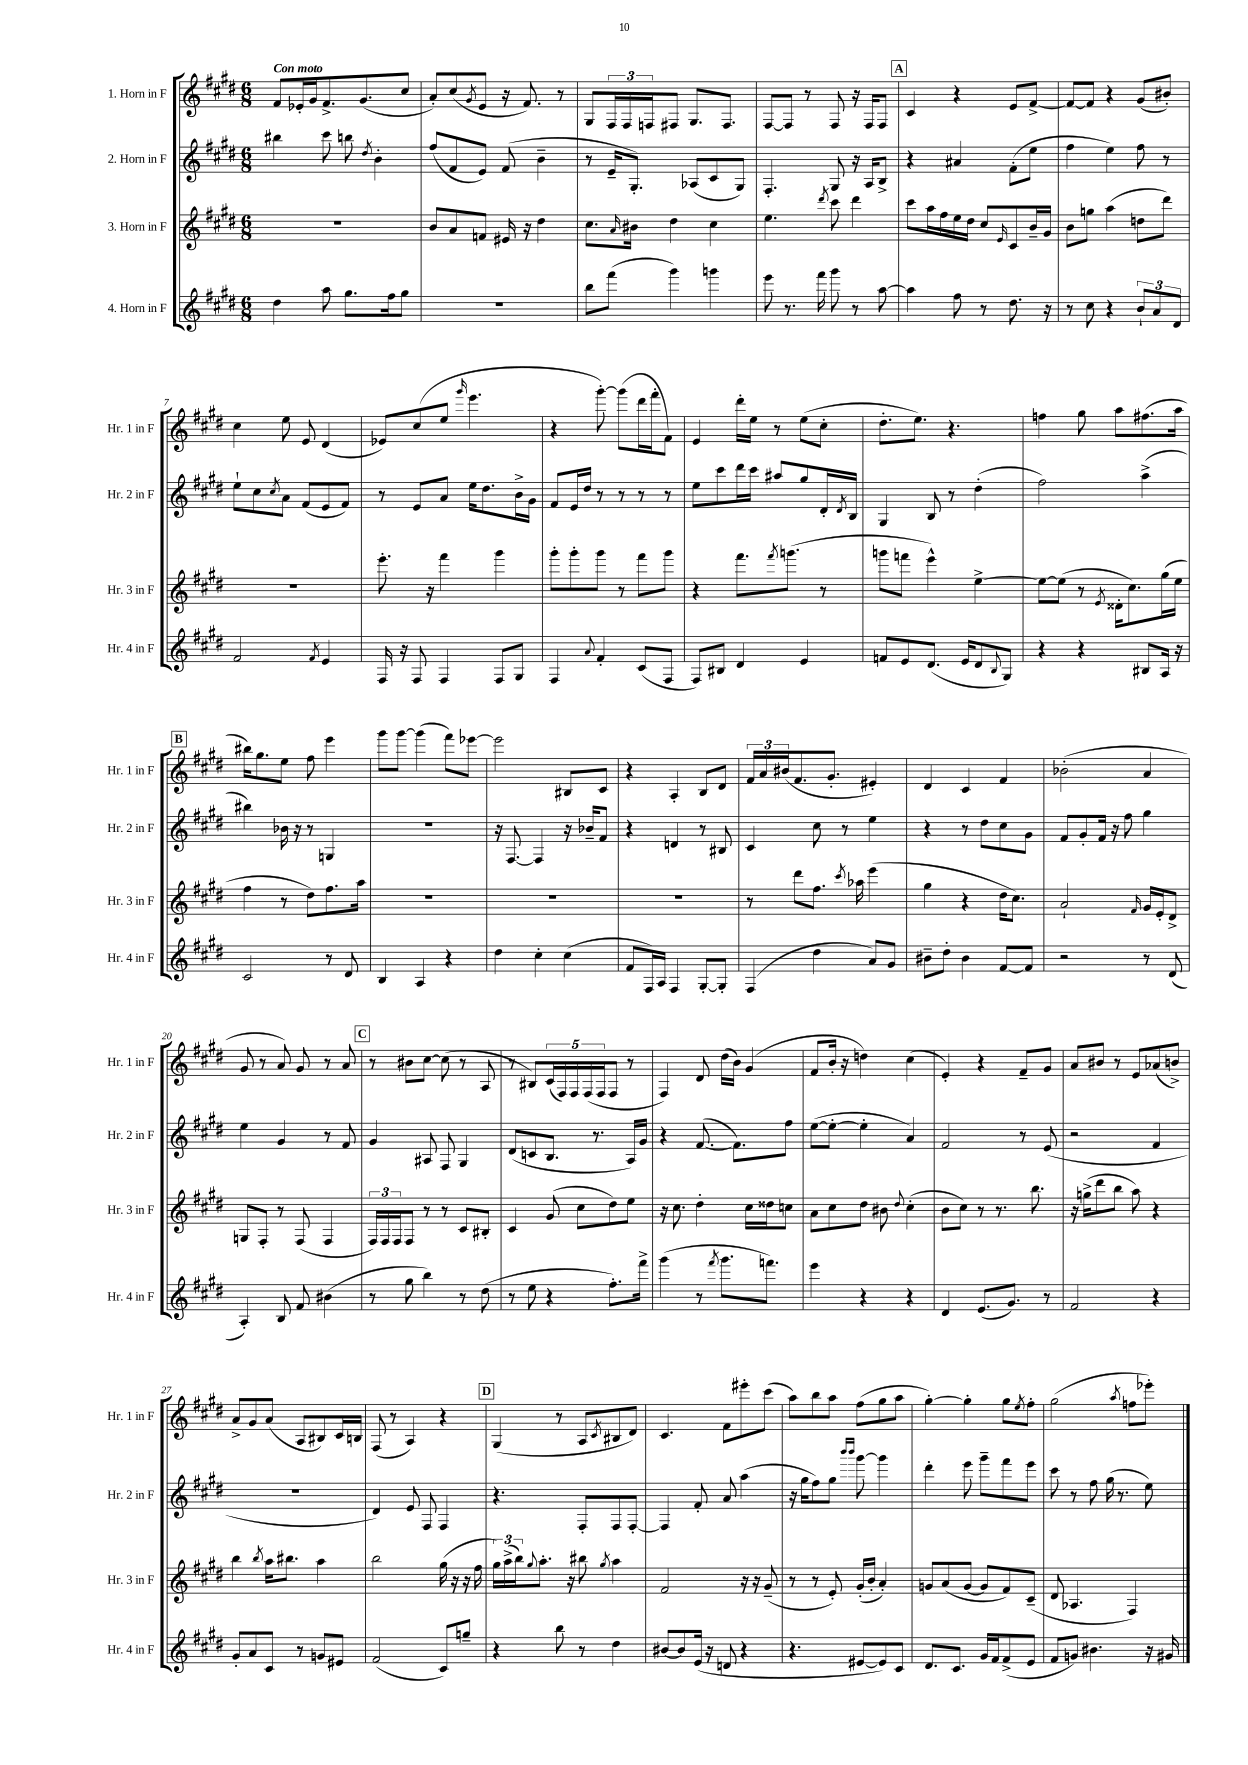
<<
\new StaffGroup <<
\new Staff = "s0" \with { instrumentName = "1. Horn in F" shortInstrumentName = "Hr. 1 in F" } {
    \clef treble \key e \major \numericTimeSignature \time 6/8 \tempo "Con moto"
    fis'8 ees'16-. gis'16 fis'8.-> gis'8.( cis''8 |
    a'8-.) cis''8( \acciaccatura { gis'8 } e'8 r16 fis'8.) r8 |
    gis8 \tuplet 3/2 { fis16 fis16 f16 } fis8 gis8. fis8. |
    fis8~ fis8 r8 fis8 r16 fis16 fis8 |
    \mark \markup { \box "A" } cis'4 r4 e'8 fis'8~-> |
    fis'8~ fis'8 r4 gis'8( bis'8-.) |
    cis''4 e''8 e'8 dis'4( |
    ees'8) cis''8( e''8 \grace { gis'''16 } e'''4. |
    r4 gis'''8~-.) gis'''8( dis'''16 fis'''16-. fis'8) |
    e'4 dis'''16-. e''16 r8 e''8( cis''8-. |
    dis''8.-. e''8.) r4. |
    f''4 gis''8 a''8 fis''8.( a''16 |
    \mark \markup { \box "B" } bis''16) gis''8. e''8 fis''8 e'''4 |
    gis'''8 gis'''8~ gis'''4( fis'''8) ees'''8~ |
    ees'''2 bis8 cis'8 |
    r4 a4-. b8 dis'8 |
    \tuplet 3/2 { fis'16 a'16 bis'16( } fis'8. gis'8.-. eis'4-.) |
    dis'4 cis'4 fis'4 |
    bes'2-.( a'4 |
    gis'8 r8 a'8) gis'8 r8 a'8 |
    \mark \markup { \box "C" } r8 bis'8 cis''8~ cis''8( r8 a8 |
    r8 bis8) \tuplet 5/4 { cis'16( fis16) fis16 fis16( fis16 } fis8 r8 |
    fis4) dis'8 dis''16( b'16) gis'4( |
    fis'8 b'16-. r16 d''4) cis''4( |
    e'4-.) r4 fis'8-- gis'8 |
    a'8 bis'8 r8 e'8 aes'8( b'8->) |
    a'8-> gis'8 a'8( a8 bis8) cis'16 b16 |
    fis8( r8 a4) r4 |
    \mark \markup { \box "D" } gis4( r8 a8 \acciaccatura { cis'8 } bis8 dis'8) |
    cis'4. fis'8 eis'''8-. cis'''8( |
    a''8) b''8 a''8 fis''8( gis''8 a''8 |
    gis''4~-.) gis''4-. gis''8 \acciaccatura { e''8 } fis''8-. |
    gis''2( \acciaccatura { a''8 } f''8 ees'''8-.) \bar "|." |
}
\new Staff = "s1" \with { instrumentName = "2. Horn in F" shortInstrumentName = "Hr. 2 in F" } {
    \clef treble \key e \major \numericTimeSignature \time 6/8
    bis''4 cis'''8 b''8 \acciaccatura { dis''8 } b'4-. |
    fis''8( fis'8 e'8) fis'8( b'4-- |
    r8 e'16-- gis8.-.) aes8( cis'8 gis8) |
    fis4.-. gis8 r16 a16 b8-> |
    \mark \markup { \box "A" } r4 ais'4 fis'8-.( e''8 |
    fis''4 e''4) fis''8 r8 |
    e''8-! cis''8 \acciaccatura { cis''8 } a'8 fis'8( e'8 fis'8) |
    r8 e'8 a'8 e''16 dis''8. b'16-> gis'16 |
    fis'8 e'16 dis''16 r8 r8 r8 r8 |
    e''8 cis'''8 dis'''16 cis'''16 ais''8 gis''8 dis'16-. \acciaccatura { dis'8 } b16 |
    gis4 b8 r8 dis''4-.( |
    fis''2) a''4->( |
    \mark \markup { \box "B" } bis''4) bes'16 r16 r8 g4 |
    R2. |
    r16 fis8.~ fis4 r16 bes'16-- fis'8 |
    r4 d'4 r8 bis8 |
    cis'4 cis''8 r8 e''4 |
    r4 r8 dis''8 cis''8 gis'8 |
    fis'8 gis'8-. fis'16 r16 fis''8 gis''4 |
    e''4 gis'4 r8 fis'8 |
    \mark \markup { \box "C" } gis'4 ais8 fis8 gis4 |
    dis'8( c'8 b8. r8. a16) gis'16 |
    r4 fis'8.~( fis'8.) fis''8 |
    e''8~( e''8~-. e''4-. a'4) |
    fis'2 r8 e'8( |
    r2 fis'4 |
    R2. |
    dis'4) e'8 fis8 fis4 |
    \mark \markup { \box "D" } r4. fis8-. fis8 fis8~-. |
    fis4 fis'8-. a'8 a''4( |
    r16 gis''16 fis''8) gis''8 \grace { b'''16 b'''16 } gis'''8~ gis'''4 |
    dis'''4-. e'''8 gis'''8-- fis'''8 e'''8 |
    cis'''8 r8 fis''8 gis''16( r8. e''8) \bar "|." |
}
\new Staff = "s2" \with { instrumentName = "3. Horn in F" shortInstrumentName = "Hr. 3 in F" } {
    \clef treble \key e \major \numericTimeSignature \time 6/8
    R2. |
    b'8 a'8 f'8 eis'16 r16 dis''4 |
    cis''8. \grace { a'16 } bis'16 dis''4 cis''4 |
    e''4. \acciaccatura { dis'''8 } cis'''8 dis'''4 |
    \mark \markup { \box "A" } cis'''8 a''16 fis''16 e''16 dis''16 cis''8 \grace { e'16 } cis'8 b'16-- gis'16 |
    b'8 g''8 a''4( d''8 dis'''8) |
    R2. |
    e'''8.-. r16 fis'''4 gis'''4 |
    gis'''8-. gis'''8-. gis'''8 r8 fis'''8 gis'''8 |
    r4 fis'''8. \acciaccatura { fis'''8 } g'''8.( r8 |
    g'''8 f'''8 e'''4-^) e''4~-> |
    e''8~ e''8( r8 \acciaccatura { e'8 } disis'16-. cis''8.) gis''16( e''16 |
    \mark \markup { \box "B" } fis''4 r8 dis''8) fis''8. a''16 |
    R2. |
    R2. |
    R2. |
    r8 dis'''8 fis''8. \acciaccatura { cis'''8 } aes''16 e'''4( |
    gis''4 r4 dis''16 cis''8.) |
    a'2-! \grace { fis'16 } gis'16 e'16-. dis'8-> |
    g8 fis8-. r8 fis8( fis4 |
    \mark \markup { \box "C" } \tuplet 3/2 { fis16) fis16 fis16 } fis8 r8 r8 cis'8 bis8-. |
    cis'4 gis'8( cis''8 dis''8) e''8 |
    r16 cis''8. dis''4-. cis''16 disis''16 c''8 |
    a'8 cis''8 dis''8 bis'8 \appoggiatura { dis''8 } cis''4-.( |
    b'8 cis''8) r8 r8. b''8. |
    r16 g''16->( dis'''8 b''8 a''8) r4 |
    b''4 \acciaccatura { b''8 } a''16 bis''8. a''4 |
    b''2 gis''16( r16 r16 fis''16 |
    \mark \markup { \box "D" } \tuplet 3/2 { gis''16) a''16->( b''16) } \appoggiatura { gis''8 } a''8.-. r16 bis''8 \acciaccatura { gis''8 } a''4 |
    fis'2 r16 r16 gis'8--( |
    r8 r8 e'8-.) gis'16-.( b'16-. a'4-.) |
    g'8 a'8( g'8~ g'8 fis'8) cis'8--( |
    dis'8 aes4. fis4) \bar "|." |
}
\new Staff = "s3" \with { instrumentName = "4. Horn in F" shortInstrumentName = "Hr. 4 in F" } {
    \clef treble \key e \major \numericTimeSignature \time 6/8
    dis''4 a''8 gis''8. fis''16 gis''8 |
    R2. |
    b''8 fis'''8( gis'''4) g'''4 |
    e'''8 r8. fis'''16 gis'''8 r8 a''8~ |
    \mark \markup { \box "A" } a''4 fis''8 r8 dis''8. r16 |
    r8 cis''8 r4 \tuplet 3/2 { b'8-! a'8 dis'8 } |
    fis'2 \acciaccatura { fis'8 } e'4 |
    fis16 r16 fis8 fis4 fis8 gis8 |
    fis4 \appoggiatura { a'8 } fis'4-. cis'8( fis8 |
    fis8) bis8 dis'4 e'4 |
    f'8 e'8 dis'8.( e'16 dis'8 \appoggiatura { b8 } gis8) |
    r4 r4 bis8 a16 r16 |
    \mark \markup { \box "B" } cis'2 r8 dis'8 |
    b4 a4 r4 |
    dis''4 cis''4-. cis''4( |
    fis'8 fis16) a16 fis4 gis8~-. gis8-. |
    fis4( dis''4 a'8) gis'8 |
    bis'8-- dis''8-. bis'4 fis'8~ fis'8 |
    r2 r8 dis'8( |
    a4-.) b8 fis'8 bis'4( |
    \mark \markup { \box "C" } r8 gis''8 b''4) r8 dis''8( |
    r8 e''8 r4 fis''8.-.) fis'''16-> |
    gis'''4( r8 \acciaccatura { fis'''8 } gis'''8. f'''8.) |
    e'''4 r4 r4 |
    dis'4 e'8.( gis'8.) r8 |
    fis'2 r4 |
    gis'8-. a'8 cis'8 r8 g'8 eis'8 |
    fis'2( cis'8) g''8-- |
    \mark \markup { \box "D" } r4 b''8 r8 dis''4 |
    bis'8~ bis'8 e'16( r16 d'8 r4 |
    r4. eis'8~ eis'8) cis'8 |
    dis'8. cis'8. gis'16 fis'16 fis'8->( e'8 |
    fis'8 g'8) bis'4. r16 gis'16 \bar "|." |
}
>>
>>
